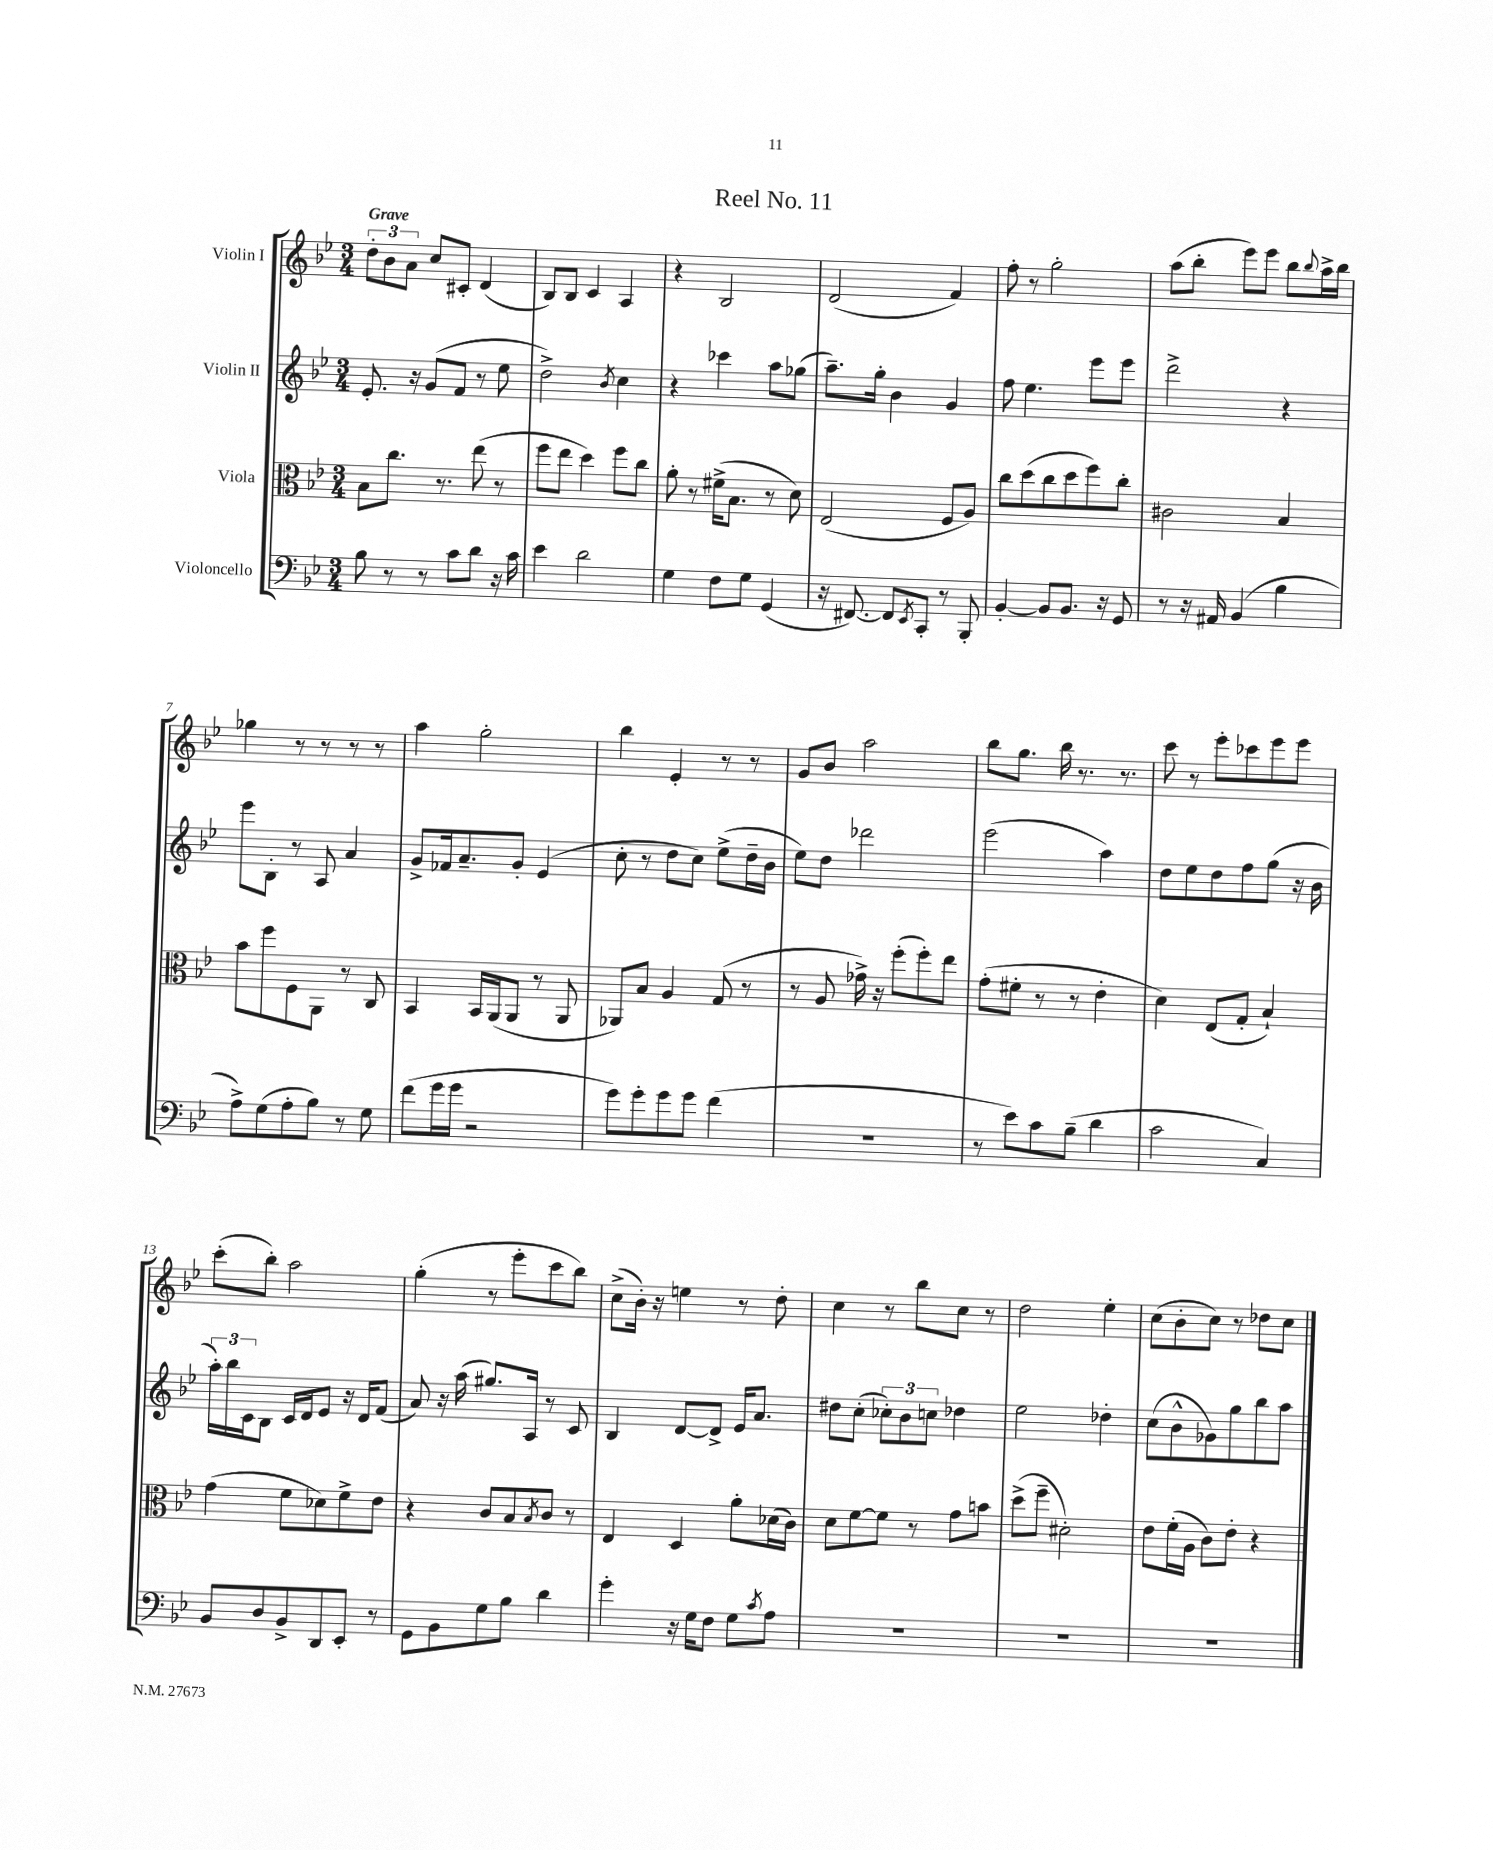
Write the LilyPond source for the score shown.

\header { title = "Reel No. 11" }
<<
\new StaffGroup <<
\new Staff = "s0" \with { instrumentName = "Violin I" } {
    \clef treble \key bes \major \numericTimeSignature \time 3/4 \tempo "Grave"
    \tuplet 3/2 { d''8-. bes'8 a'8 } c''8 cis'8-. d'4( |
    bes8) bes8 c'4 a4 |
    r4 bes2 |
    d'2( f'4) |
    f''8-. r8 g''2-. |
    a''8( bes''8-. ees'''8) ees'''8 bes''8 \appoggiatura { bes''8 } a''16-> bes''16 |
    ges''4 r8 r8 r8 r8 |
    a''4 g''2-. |
    bes''4 ees'4-. r8 r8 |
    g'8 bes'8 a''2 |
    bes''8 g''8. bes''16 r8. r8. |
    c'''8 r8 ees'''8-. ces'''8 ees'''8 ees'''8 |
    c'''8-.( bes''8-.) a''2 |
    g''4-.( r8 ees'''8-. c'''8 bes''8) |
    c''8->( bes'16-.) r16 e''4 r8 d''8-. |
    c''4 r8 bes''8 c''8 r8 |
    d''2 ees''4-. |
    c''8( bes'8-. c''8) r8 des''8 c''8 \bar "|." |
}
\new Staff = "s1" \with { instrumentName = "Violin II" } {
    \clef treble \key bes \major \numericTimeSignature \time 3/4
    ees'8.-. r16 g'8( f'8 r8 ees''8 |
    d''2->) \acciaccatura { bes'8 } c''4 |
    r4 ces'''4 a''8 ges''8( |
    a''8.--) g''16-. bes'4 g'4 |
    f''8 ees''4. ees'''8 ees'''8 |
    d'''2-> r4 |
    ees'''8 bes8-. r8 a8 a'4 |
    g'8-> fes'16 a'8.-- g'8-. ees'4( |
    c''8-. r8 d''8 c''8) ees''8->( d''16-- bes'16 |
    ees''8) d''8 des'''2 |
    ees'''2( a''4) |
    d''8 ees''8 d''8 f''8 g''8( r16 bes'16 |
    \tuplet 3/2 { a''16-.) bes''16 c'16 } bes8 c'16 d'16 ees'8 r16 d'16 f'8( |
    a'8) r16 a''16( gis''8.) a16 r8 c'8 |
    bes4 d'8~ d'8-> ees'16 a'8. |
    dis''8 c''8-.( \tuplet 3/2 { ces''8-.) bes'8 c''8 } des''4 |
    ees''2 des''4-. |
    c''8( bes'8-^ ges'8) g''8 bes''8 a''8 \bar "|." |
}
\new Staff = "s2" \with { instrumentName = "Viola" } {
    \clef alto \key bes \major \numericTimeSignature \time 3/4
    bes8 c''8. r8. ees''8( r8 |
    f''8 ees''8 d''4) f''8 c''8 |
    a'8-. r8 fis'16->( bes8. r8 d'8) |
    ees2( f8 a8) |
    c''8 d''8( c''8 d''8 f''8) c''8-. |
    cis'2 bes4 |
    bes'8 f''8 f8 a,8 r8 c8 |
    bes,4 bes,16 a,16( a,8 r8 a,8 |
    aes,8) bes8 a4 g8( r8 |
    r8 a8 ges'16->) r16 f''8-.( f''8-.) ees''8 |
    g'8-.( fis'8-. r8 r8 ees'4-. |
    d'4) ees8( g8-. bes4-!) |
    g'4( f'8 des'8) f'8-> ees'8 |
    r4 c'8 bes8 \acciaccatura { bes8 } c'8 r8 |
    ees4 d4 a'8-. des'16( c'16) |
    d'8 f'8~ f'8 r8 g'8 b'8 |
    d''8->( f''8-- dis'2-.) |
    ees'8 f'16-.( a16 c'8) ees'8-. r4 \bar "|." |
}
\new Staff = "s3" \with { instrumentName = "Violoncello" } {
    \clef bass \key bes \major \numericTimeSignature \time 3/4
    bes8 r8 r8 c'8 d'8 r16 c'16 |
    ees'4 d'2 |
    g4 f8 g8 g,4( |
    r16 fis,8.~) fis,8 \acciaccatura { ees,8 } c,8-. r8 bes,,8-. |
    bes,4~-. bes,8 bes,8. r16 g,8 |
    r8 r16 ais,16 bes,4( bes4 |
    a8->) g8( a8-. bes8) r8 g8 |
    f'8( g'16 g'16 r2 |
    g'8) g'8-. g'8 g'8 f'4( |
    R2. |
    r8 ees'8) c'8 bes8--( d'4 |
    c'2 c4) |
    bes,8 d8 bes,8-> d,8 ees,8-. r8 |
    g,8 bes,8 g8 bes8 d'4 |
    g'4-. r16 g16 f8 g8 \acciaccatura { c'8 } a8 |
    R2. |
    R2. |
    R2. \bar "|." |
}
>>
>>
